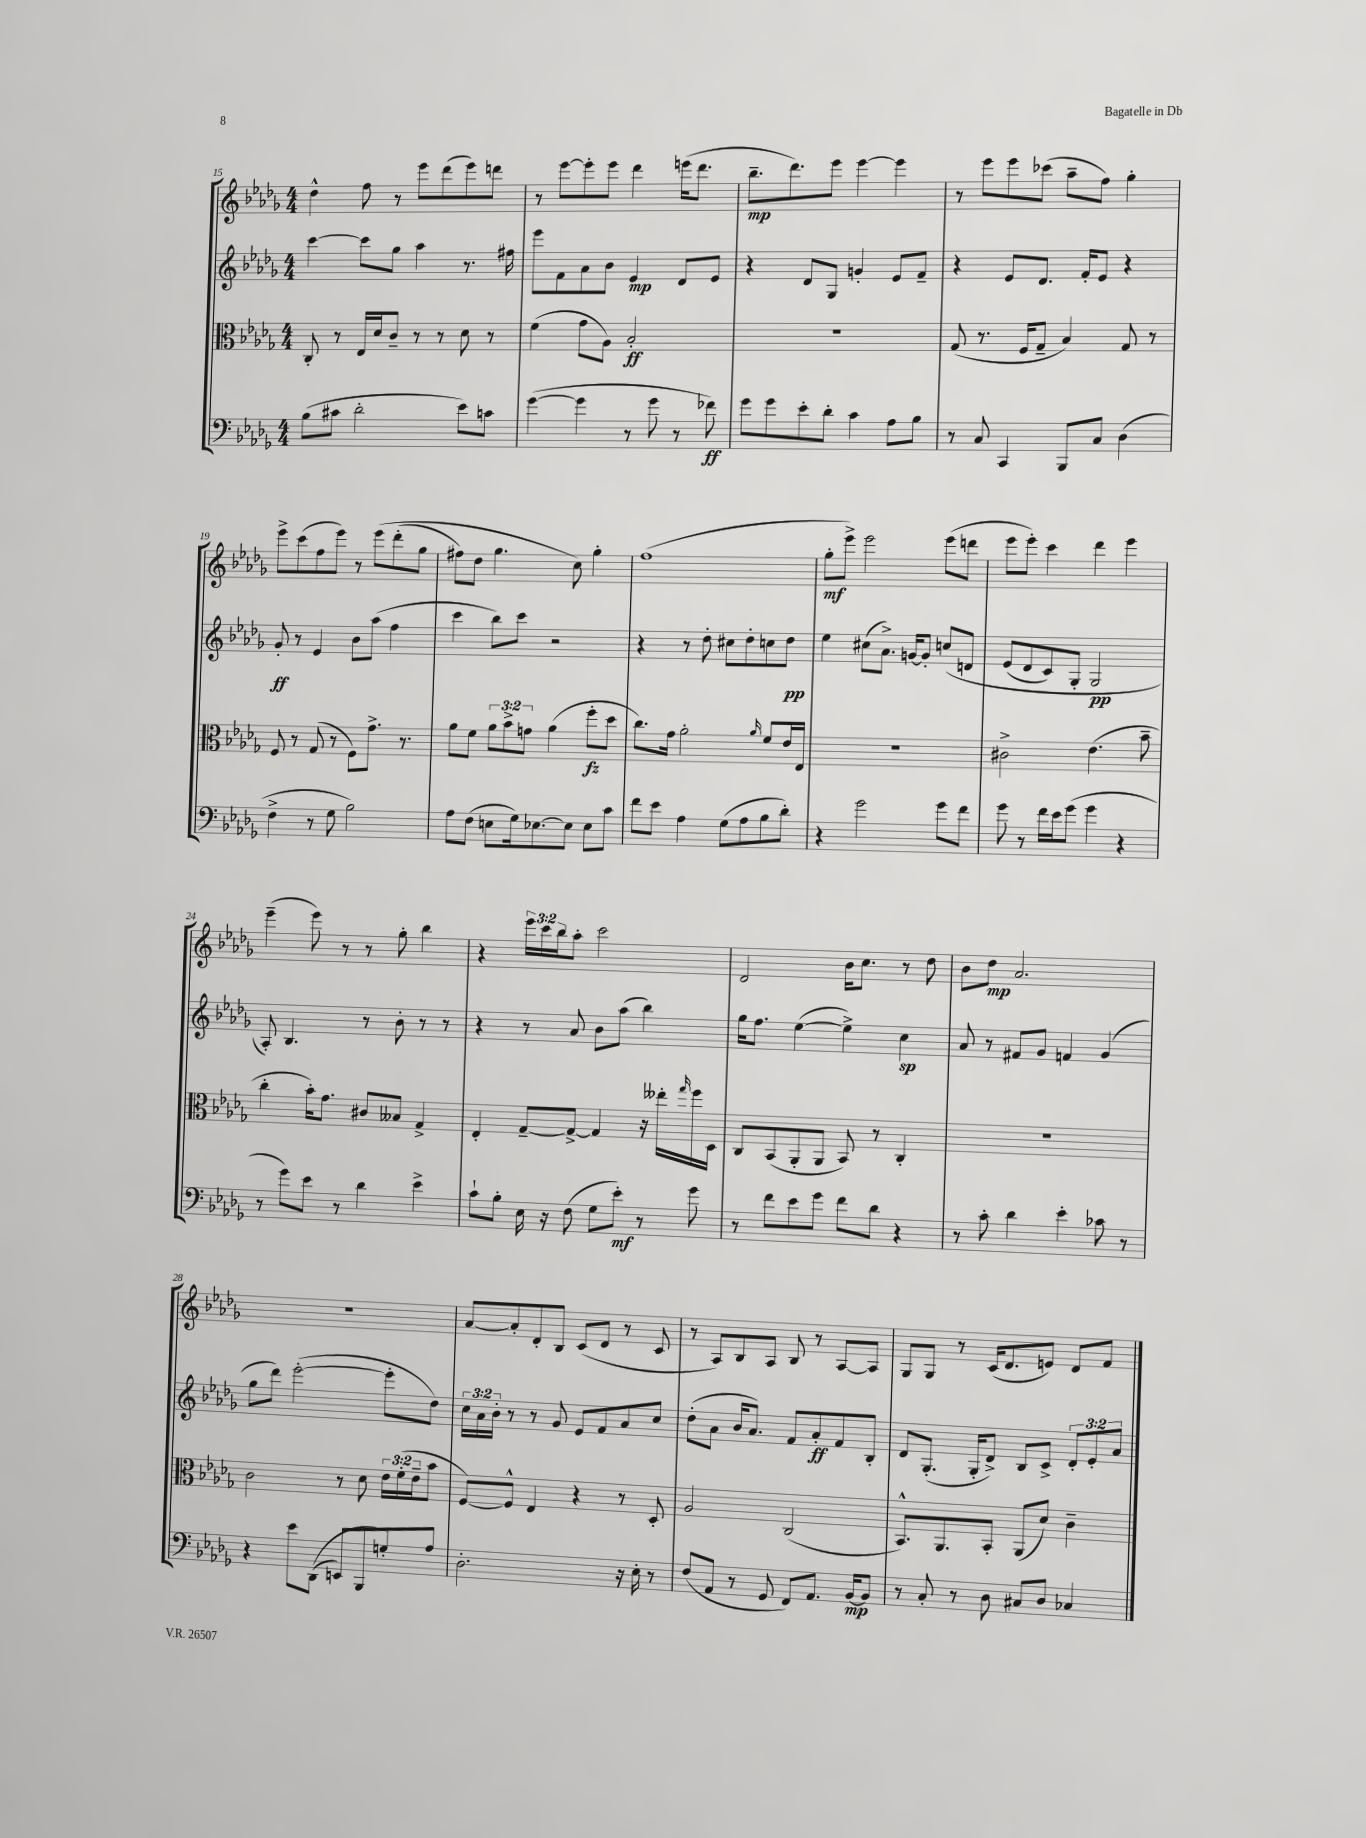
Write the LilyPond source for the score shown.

<<
\new StaffGroup <<
\new Staff = "s0" {
    \clef treble \key des \major \numericTimeSignature \time 4/4 \override Staff.TupletNumber.text = #tuplet-number::calc-fraction-text
    des''4-^ f''8 r8 ees'''8 des'''8( ees'''8) d'''8 |
    r8 ees'''8~ ees'''8-. ees'''8 des'''4 e'''16( des'''8. |
    bes''8.--\mp des'''8.) ees'''8 ees'''4~ ees'''4 |
    r8 ees'''8 ees'''8 ces'''8( aes''8-- f''8) ges''4-. |
    ees'''8-> c'''8( f''8 ees'''8) r8 ees'''8\( des'''8-.( ges''8 |
    fis''8) des''8 ges''4. c''8\) ges''4-. |
    f''1( |
    ges''8-.\mf ees'''8->) ees'''2 ees'''8( d'''8 |
    ees'''8 ees'''8-.) c'''4 des'''4 ees'''4 |
    ees'''4--( ees'''8) r8 r8 ges''8-. bes''4 |
    r4 \tuplet 3/2 { ees'''16 c'''16 bes''16 } aes''8-. c'''2 |
    des'2 bes'16 c''8. r8 des''8 |
    bes'8 des''8\mp aes'2. |
    r1 |
    aes'8~ aes'8-. des'8-. bes8 c'8( des'8 r8 c'8 |
    r8 aes8) bes8 aes8 bes8 r8 aes8~ aes8 |
    ges8 ges8 r8 c'16( des'8. e'8) des'8 f'8 \bar "|." |
}
\new Staff = "s1" {
    \clef treble \key des \major \numericTimeSignature \time 4/4 \override Staff.TupletNumber.text = #tuplet-number::calc-fraction-text
    c'''4~ c'''8 ges''8 aes''4 r8. fis''16 |
    ees'''8 f'8 aes'8 bes'8 ees'4\mp des'8 ees'8 |
    r4 des'8 ges8 g'4-. ees'8 f'8-- |
    r4 ees'8 des'8. f'16-. ees'8 r4 |
    ges'8-.\ff r8 ees'4 bes'8 aes''8( f''4 |
    c'''4 bes''8) c'''8 r2 |
    r4 r8 des''8-. cis''8 des''8-. c''8 des''8\pp |
    ees''4 cis''8( aes'8.->) g'16~ g'8-. c''8\( d'8 |
    ees'8( des'8 c'8) ges8-. ges2\pp |
    aes8-.\) bes4. r8 bes'8-. r8 r8 |
    r4 r8 aes'8 bes'8 aes''8( bes''4) |
    ges''16 f''8. ees''4~( ees''4->) c''4\sp |
    aes'8 r8 fis'8 ges'8 f'4 ges'4( |
    ges''8 des'''8) ees'''2~-.( ees'''8-. des''8) |
    \tuplet 3/2 { c''16 aes'16 bes'16-. } r8 r8 ges'8 ees'8 f'8 aes'8 c''8 |
    des''8-.( aes'8 bes'16 aes'8.) f'8 aes'8-.\ff f'8 bes8-. |
    des'8 ges8.-.( ges16-. des'8->) bes8 c'8-> \tuplet 3/2 { des'8-. ees'8-. aes'8 } \bar "|." |
}
\new Staff = "s2" {
    \clef alto \key des \major \numericTimeSignature \time 4/4 \override Staff.TupletNumber.text = #tuplet-number::calc-fraction-text
    c8-. r8 ees16 des'16 c'8-- r8 r8 des'8 r8 |
    f'4( ges'8 aes8) bes2-.\ff |
    r1 |
    ges8( r8. f16 ges8-- bes4) ges8 r8 |
    f8 r8 ges8( r8 f8) ges'8.-> r8. |
    aes'8 f'8 \tuplet 3/2 { aes'8 bes'8-> g'8 } aes'4( f''8-.\fz des''8 |
    c''8.) ges'16 aes'2-. \grace { aes'16 } f'8 ees'16 ees16 |
    R1 |
    cis'2-> ees'4.( bes'8-- |
    c''4-. bes'16-.) ges'8. cis'8 beses8 ges4-> |
    ees4-. ges8~-- ges8~-> ges4 r16 eeses''16-. \grace { ges''16 } f''16 des16 |
    c8 bes,8( aes,8-. aes,8 bes,8) r8 c4-. |
    R1 |
    c'2 r8 des'8 \tuplet 3/2 { ees'16 f'16-.( ees'16-- } bes'8 |
    f8~) f8-^ ees4 r4 r8 des8-. |
    aes2 c2( |
    bes,8.-^) aes,8. bes,8-. aes,8( des'8) c'4-- \bar "|." |
}
\new Staff = "s3" {
    \clef bass \key des \major \numericTimeSignature \time 4/4
    bes8( cis'8 des'2-. ees'8) c'8 |
    ges'4~( ges'4 r8 ges'8 r8 fes'8\ff) |
    ges'8 ges'8 ees'8-. des'8-. c'4 aes8 bes8 |
    r8 c8 c,4 bes,,8 c8 des4( |
    f4-> r8 ges8 bes2) |
    aes8 f8( e8 ges16) ees8.~ ees8 ees8 c'8 |
    f'8 ees'8 aes4 ges8( aes8 bes8 des'8-.) |
    r4 ges'2 ges'8 f'8 |
    ges'8 r8 f'16 ees'16 ges'8( ges'4 r4 |
    r8 ges'8) ees'8 r8 des'4 ees'4-> |
    c'8-! bes8-. ees16 r16 f8( ges8 ees'8-.\mf) r8 ges'8 |
    r8 f'8 ees'8 ges'8 f'8 des'8 r4 |
    r8 c'8-. des'4 ees'4-. ces'8 r8 |
    r4 ees'8 des,8(\( e,8) bes,,8 g8-.\) aes8 |
    des2.-. r16 ees16-. r8 |
    f8( aes,8 r8 ges,8 f,8) aes,8. bes,16~\mp bes,8 |
    r8 c8-. r8 des8 cis8 des8 ces4 \bar "|." |
}
>>
>>
\layout { \context { \Score currentBarNumber = #15 } }
